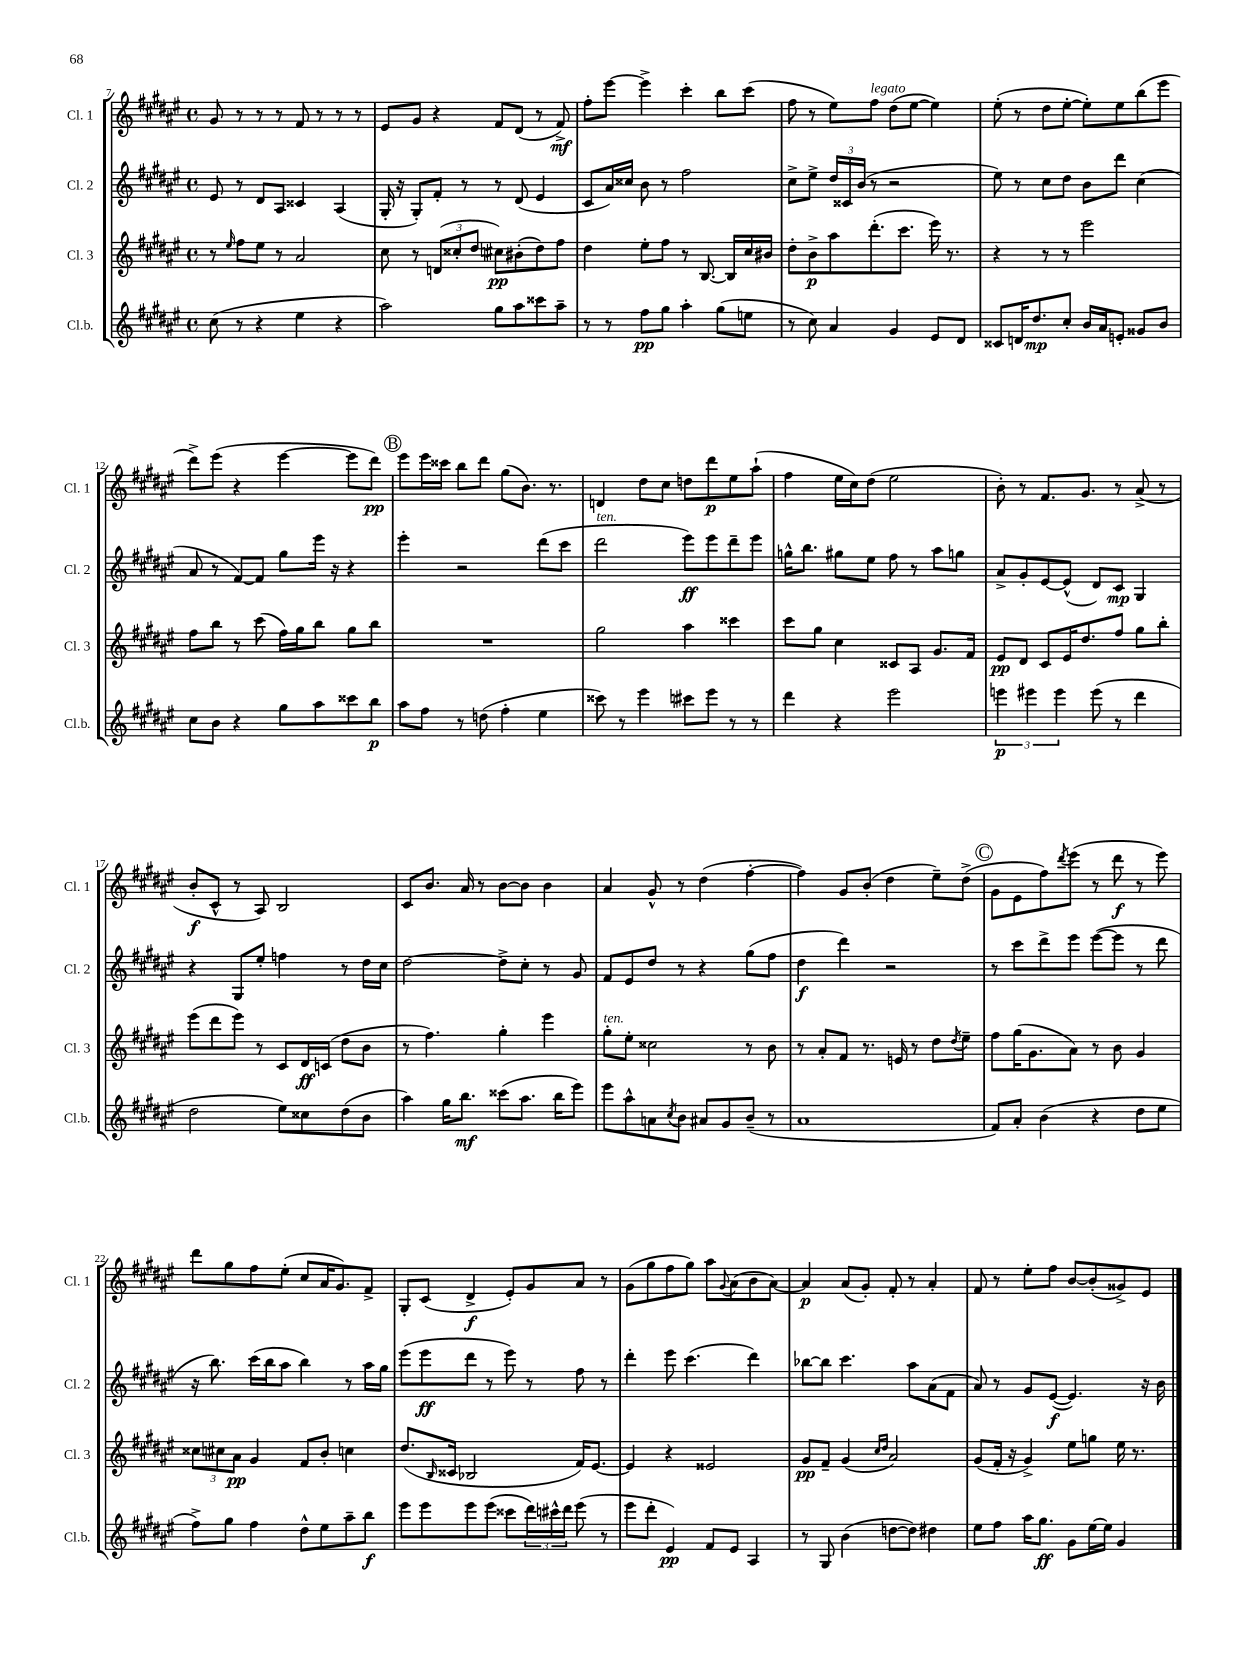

**kern	**kern	**kern	**kern
*staff4	*staff3	*staff2	*staff1
*clefG2	*clefG2	*clefG2	*clefG2
*k[f#c#g#d#a#e#]	*k[f#c#g#d#a#e#]	*k[f#c#g#d#a#e#]	*k[f#c#g#d#a#e#]
*M4/4	*M4/4	*M4/4	*M4/4
*met(c)	*met(c)	*met(c)	*met(c)
(8cc#	8r	8e#	8g#
.	16qqee#	.	.
8r	8ff#	8r	8r
4r	8ee#	8d#	8r
.	8r	8A#	8r
4ee#	2a#	4c##	8f#
.	.	.	8r
4r	.	(4A#	8r
.	.	.	8r
=	=	=	=
2aa#)	8cc#	16G#'	8e#
.	.	16r	.
.	8r	8G#')	8g#
.	(12d	8f#'	4r
.	12cc##'	.	.
.	.	8r	.
.	12dd#	.	.
8gg#	8cc#)	8r	8f#
8aa#	(8b#'	(8d#	(8d#
8ccc##	8dd#)	4e#	8r
8aa#~	8ff#	.	8f#^)
=	=	=	=
8r	4dd#	8c#	8ff#'
8r	.	16a#)	[8eee#
.	.	16cc##	.
8ff#	8ee#'	8b	4eee#^]
8gg#	8ff#	8r	.
4aa#'	8r	2ff#	4ccc#'
.	[8.B	.	.
(8gg#	.	.	8bb
.	16B]	.	.
8ee	16cc#	.	(8ccc#
.	16b#	.	.
=	=	=	=
8r	8dd#'	8cc#^	8ff#
8cc#)	8b^	8ee#^	8r
4a#	8aa#	24dd#	8ee#)
.	.	24c##	.
.	.	(24b	.
.	(8.ddd#'	8r	8ff#
4g#	.	2r	(8dd#
.	8.ccc#	.	.
.	.	.	[8ee#
8e#	16eee#)	.	4ee#])
.	8.r	.	.
8d#	.	.	.
=	=	=	=
8c##	4r	8ee#)	(8ee#'
16d	.	8r	8r
8.dd#	.	.	.
.	8r	8cc#	8dd#
8cc#'	8r	8dd#	[8ee#'
16b	2eee#	8b	8ee#'])
16a#	.	.	.
8e'	.	8ddd#	8ee#
8g##	.	(4cc#	(8bb
8b	.	.	8eee#
=	=	=	=
8cc#	8ff#	8a#	8ddd#^)
8b	8bb	8r	(8eee#
4r	8r	[8f#)	4r
.	(8ccc#	8f#]	.
8gg#	16ff#)	8gg#	[4eee#
.	16gg#	.	.
8aa#	8bb	16eee#	.
.	.	16r	.
8ccc##	8gg#	4r	8eee#]
8bb	8bb	.	8ddd#)
=	=	=	=
8aa#	1r	4eee#'	8eee#
8ff#	.	.	16eee#
.	.	.	16ccc##
8r	.	2r	8bb
(8dd	.	.	8ddd#
4ff#'	.	.	(8gg#
.	.	.	8.b)
4ee#	.	(8ddd#	.
.	.	.	8.r
.	.	8ccc#	.
=	=	=	=
8ccc##)	2gg#	2ddd#	4d
8r	.	.	.
4eee#	.	.	8dd#
.	.	.	8cc#
8ccc#	4aa#	8eee#)	8dd
8eee#	.	8eee#	8ddd#
8r	4ccc##	8ddd#~	8ee#
8r	.	8eee#	(8aa#`
=	=	=	=
4ddd#	8ccc#	16gg^^	4ff#
.	.	8.bb	.
.	8gg#	.	.
4r	4cc#	8gg#	16ee#
.	.	.	16cc#)
.	.	8ee#	(8dd#
2eee#	8c##	8ff#	2ee#
.	8A#	8r	.
.	8.g#	8aa#	.
.	.	8gg	.
.	16f#	.	.
=	=	=	=
6eee	8e#	8a#^	8b')
.	8d#	8g#'	8r
6eee#	.	.	.
.	8c#	[8e#	8.f#
6eee#	.	.	.
.	16e#	(8e#^^]	.
.	8.dd#	.	8.g#
(8eee#	.	8d#)	.
8r	8ff#	8c#	8r
4ddd#	8gg#	4G#	(8a#^
.	8bb'	.	8r
=	=	=	=
2dd#	(8eee#	4r	8b'
.	8ddd#	.	8c#^^
.	8eee#)	8G#	8r
.	8r	8ee#'	8A#)
8ee#)	8c#	4ff	2B
8cc##	16d#	.	.
.	(16c	.	.
(8dd#	8dd#	8r	.
8b	8b	16dd#	.
.	.	16cc#	.
=	=	=	=
4aa#)	8r	[2dd#	8c#
.	4.ff#)	.	8.b
16gg#	.	.	.
8.bb	.	.	16a#
.	.	.	8r
(8ccc##	4gg#'	8dd#^]	[8b
8.aa#	.	8cc#'	8b]
.	4eee#	8r	4b
16bb	.	.	.
8eee#)	.	8g#	.
=	=	=	=
8eee#	8gg#'	8f#	4a#
8aa#^^	8ee#'	8e#	.
8a	2cc##	8dd#	8g#^^
8qcc#	.	.	.
8b	.	8r	8r
8a#	.	4r	(4dd#
8g#	.	.	.
(8b~	8r	(8gg#	[4ff#'
8r	8b	8ff#	.
=	=	=	=
1a#	8r	4dd#	4ff#])
.	8a#'	.	.
.	8f#	4ddd#)	8g#
.	8.r	.	(8b'
.	.	2r	4dd#
.	16e	.	.
.	8r	.	.
.	8dd#	.	8ee#~)
.	8qdd#	.	.
.	8ee#~	.	(8dd#^
=	=	=	=
8f#)	8ff#	8r	8g#
8a#'	(16gg#	8ccc#	8e#
.	8.g#	.	.
(4b	.	8ddd#^	8ff#)
.	.	.	8qddd#
.	8a#)	8eee#	(8eee#
4r	8r	([8eee#	8r
.	8b	8eee#]	8ddd#
8dd#	4g#	8r	8r
8ee#	.	8ddd#	8eee#)
=	=	=	=
8ff#^)	12cc##	16r	8ddd#
.	.	8.bb)	.
.	12cc#	.	.
8gg#	.	.	8gg#
.	12a#	.	.
4ff#	4g#	(16ccc#	8ff#
.	.	16bb	.
.	.	8aa#	(8ee#'
8dd#^^	8f#	4bb)	8cc#
8ee#	8b'	.	16a#
.	.	.	8.g#)
8aa#~	4cc	8r	.
8bb	.	16aa#	8f#^
.	.	16gg#	.
=	=	=	=
8eee#	(8.dd#	(8eee#	8G#'
8eee#	.	8eee#	(8c#
.	16qqB	.	.
.	16c##	.	.
8eee#	2B-	8ddd#	4d#^
(8eee#	.	8r	.
8ccc##	.	8eee#)	8e#')
24ddd#)	.	8r	8g#
24ccc#^^	.	.	.
24ddd#	.	.	.
(8eee#	16f#)	8ff#	8a#
.	[8.e#	.	.
8r	.	8r	8r
=	=	=	=
8eee#	4e#]	4ddd#'	(8g#
8ddd#'	.	.	8gg#
4e#)	4r	8eee#	8ff#
.	.	(4.ccc#	8gg#)
8f#	2e##	.	8aa#
.	.	.	8qqg#
8e#	.	.	(8a#
4A#	.	4ddd#)	8b
.	.	.	[8a#)
=	=	=	=
8r	8g#	[8bb-	4a#]
8G#	8f#~	8bb-]	.
(4b	(4g#	4.ccc#	(8a#
.	.	.	8g#')
.	16qqcc#	.	.
.	16qqdd#	.	.
[8dd	2a#)	.	8f#'
8dd])	.	8aa#	8r
4dd#	.	(8a#	4a#'
.	.	8f#	.
=	=	=	=
8ee#	(8g#	8a#)	8f#
8ff#	16f#'	8r	8r
.	16r	.	.
16aa#	4g#^)	8g#	8ee#'
8.gg#	.	.	.
.	.	([8e#	8ff#
8g#	8ee#	4.e#])	[8b
[16ee#	8gg	.	(8b']
16ee#]	.	.	.
4g#	16ee#	.	8g##^)
.	8.r	.	.
.	.	16r	8e#
.	.	16b	.
==	==	==	==
*-	*-	*-	*-
